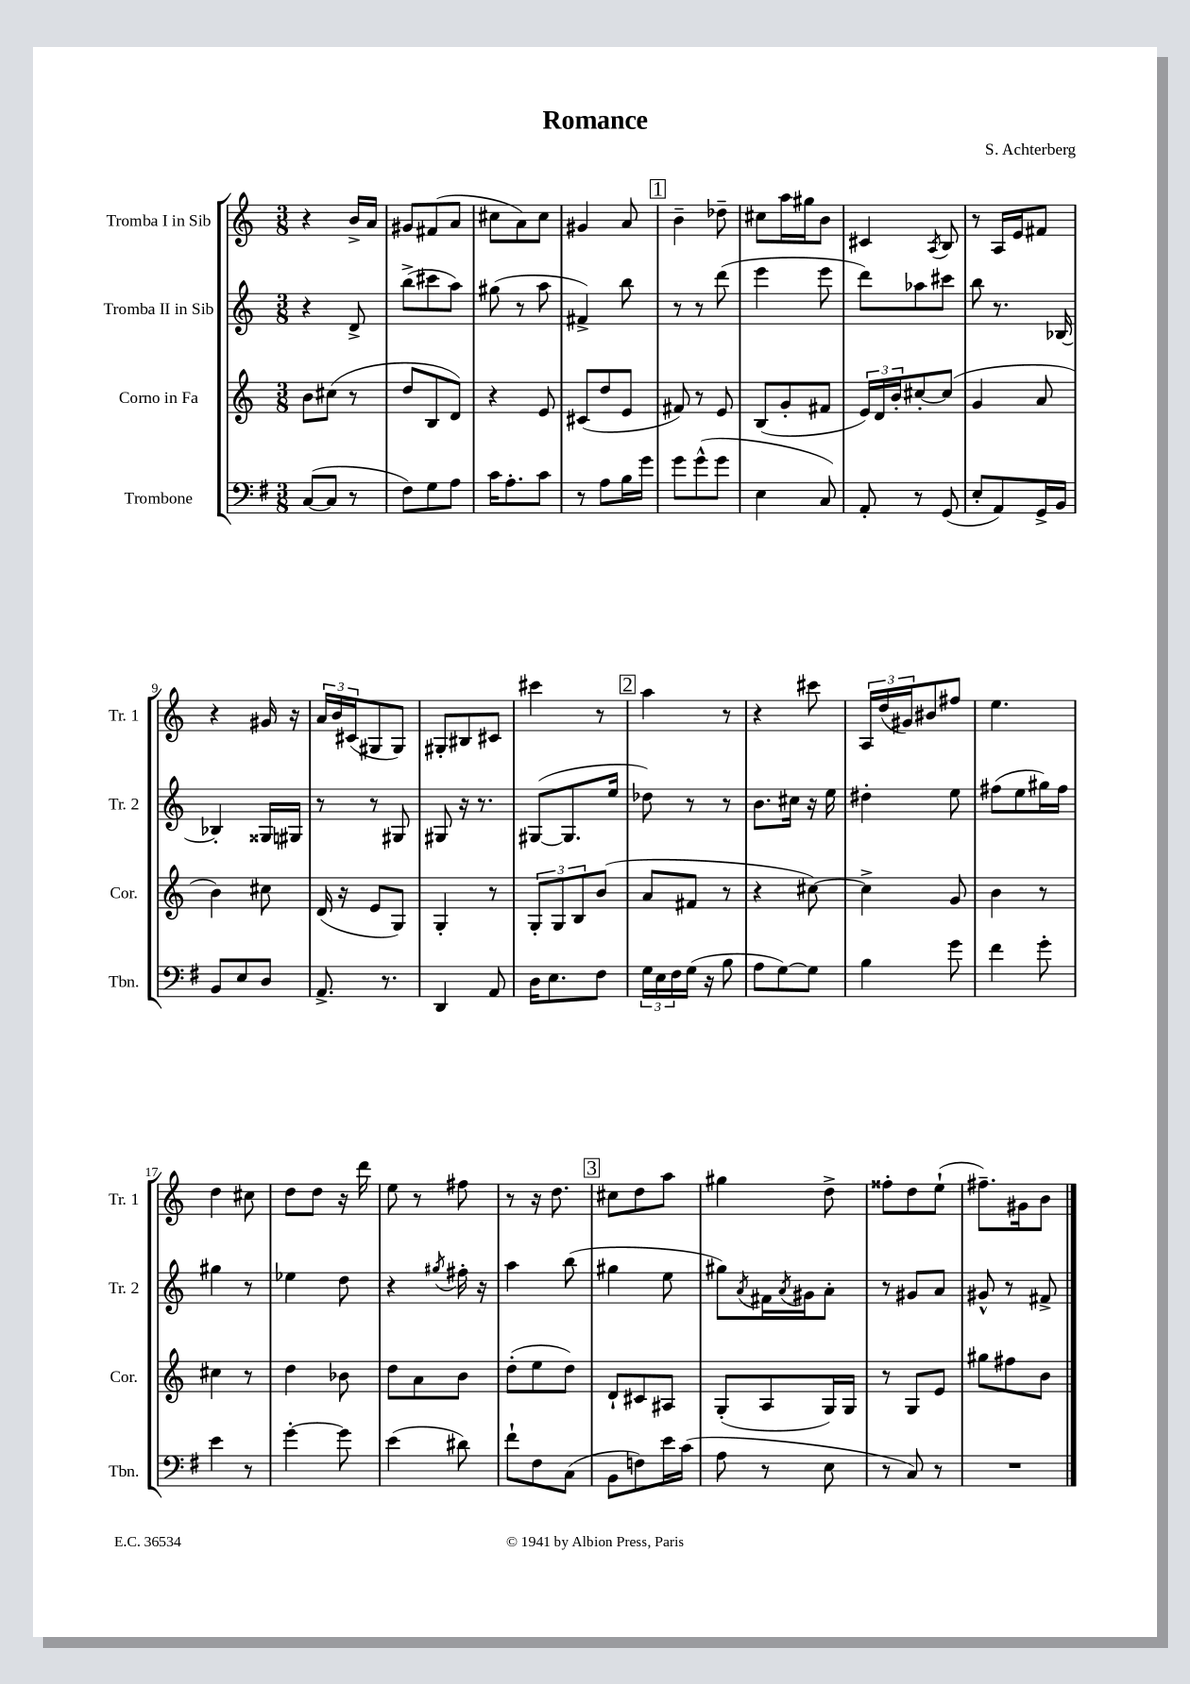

**kern	**kern	**kern	**kern
*part4	*part3	*part2	*part1
*staff4	*staff3	*staff2	*staff1
*I"Trombone	*I"Corno in Fa	*I"Tromba II in Sib	*I"Tromba I in Sib
*I'Tbn.	*I'Cor.	*I'Tr. 2	*I'Tr. 1
*clefF4	*clefG2	*clefG2	*clefG2
*k[f#]	*k[]	*k[]	*k[]
*M3/8	*M3/8	*M3/8	*M3/8
=1	=1	=1	=1
([8C/L	8b\L	4r	4r
8C/J]	(8cc#X\J	.	.
8r	8r	8d^/	16b^/LL
.	.	.	16a/JJ
=2	=2	=2	=2
8F#\L)	8dd/L	(8bb^\L	8g#X/L
8G\	8B/	8ccc#X\	(8f#X/
8A\J	8d/J)	8aa\J)	8a/J
=3	=3	=3	=3
16c\KL	4r	(8gg#X\	8cc#X\L
8.A'\	.	.	.
.	.	8r	8a\)
8c\J	8e/	8aa\	8cc#\J
=4	=4	=4	=4
8r	(8c#X/L	4f#X^/)	4g#X/
8A\L	8dd/	.	.
16B\L	8e/J	8bb\	8a/
16g\JJ	.	.	.
!!LO:REH:place=s1:t=1
=5	=5	=5	=5
8g\L	8f#X/)	8r	4b~\
(8g^^\	8r	8r	.
8g\J	8e/	(8ddd\	8dd-X~\
=6	=6	=6	=6
4E\	(8B/L	4eee\	8cc#X\L
.	8g'/	.	16aa\L
.	.	.	16gg#X\J
8C/)	8f#X/J	8eee\	8b\J
=7	=7	=7	=7
8AA'/	24e/LL)	8ddd\L)	4c#X/
.	24d/	.	.
.	24b'/J	.	.
8r	[8cc#X'/	8aa-X\	.
.	.	.	8qA/
(8GG/	(8cc#/J]	8ccc#X\J	8B/
=8	=8	=8	=8
8E'/L	4g/	8bb\	8r
8AA/)	.	8.r	16A/LL
.	.	.	16e/J
16GG^/L	8a/	.	8f#X/J
16BB/JJ	.	[16B-X/	.
!!LO:LB:g=z
=9	=9	=9	=9
8BB/L	4b\)	4B-X'/]	4r
8E/	.	.	.
8D/J	8cc#X\	16G##X/LL	16g#X/
.	.	16G#X/JJ	16r
=10	=10	=10	=10
8.AA^/	(16d/	8r	24a/LL
.	.	.	24b/
.	16r	.	.
.	.	.	(24c#X/J
.	8e/L	8r	8G#X/
8.r	.	.	.
.	8G/J)	8G#X/	8G#/J)
=11	=11	=11	=11
4DD/	4G'/	8G#X/	8G#X'/L
.	.	16r	8B#X/
.	.	8.r	.
8AA/	8r	.	8c#X/J
=12	=12	=12	=12
16D\KL	12G'/L	([8G#X/L	4ccc#X\
8.E\	.	.	.
.	12G/	.	.
.	.	8.G#/]	.
.	12B/	.	.
8F#\J	(8b/J	.	8r
.	.	16ee/Jk	.
!!LO:REH:place=s1:t=2
=13	=13	=13	=13
24G\LL	8a/L	8dd-X\)	4aa\
24E\	.	.	.
24F#\	.	.	.
(16G\JJ	8f#X/J	8r	.
16r	.	.	.
8B\	8r	8r	8r
=14	=14	=14	=14
8A\L	4r	8.b\L	4r
[8G\)	.	.	.
.	.	16cc#X\Jk	.
8G\J]	[8cc#X\)	16r	8ccc#X\
.	.	16ee\	.
=15	=15	=15	=15
4B\	4cc#^\]	4dd#X'\	24A/LL
.	.	.	(24dd/
.	.	.	24g#X/J)
.	.	.	8b#X/
8g\	8g/	8ee\	8ff#X/J
=16	=16	=16	=16
4f#\	4b\	(8ff#X\L	4.ee\
.	.	8ee\	.
8g'\	8r	16gg#X\L)	.
.	.	16ff#\JJ	.
!!LO:LB:g=z
=17	=17	=17	=17
4e\	4cc#X\	4gg#X\	4dd\
8r	8r	8r	8cc#X\
=18	=18	=18	=18
[4g'\	4dd\	4ee-X\	8dd\L
.	.	.	8dd\J
8g\]	8b-X\	8dd\	16r
.	.	.	16ddd\
=19	=19	=19	=19
(4e\	8dd\L	4r	8ee\
.	8a\	.	8r
.	.	8qgg#X/	.
8d#X\)	8b\J	16ff#X'\	8ff#X\
.	.	16r	.
=20	=20	=20	=20
8f#`\L	(8dd'\L	4aa\	8r
8F#\	8ee\	.	16r
.	.	.	8.dd\
(8C\J	8dd\J)	(8bb\	.
!!LO:REH:place=s1:t=3
=21	=21	=21	=21
8BB\L	8d`/L	4gg#X\	8cc#X\L
8Fn\)	8c#X/	.	8dd\
16e\L	8A#X/J	8ee\	8aa\J
(16c\JJ	.	.	.
=22	=22	=22	=22
8A\	(8G'/L	8gg#X\L)	4gg#X\
.	.	8qa/	.
8r	8A/	16f#X\L	.
.	.	8qa/	.
.	.	16g#X\J	.
8E\	16G/L)	8a'\J	8dd^\
.	16G/JJ	.	.
=23	=23	=23	=23
8r	8r	8r	8ff##X'\L
8C/)	8G/L	8g#X/L	8dd\
8r	8e/J	8a/J	(8ee`\J
=24	=24	=24	=24
4.r	8gg#X\L	8g#X^^/	8.ff#X~\L)
.	8ff#X\	8r	.
.	.	.	16g#X\k
.	8b\J	8f#X^/	8b\J
==	==	==	==
*-	*-	*-	*-
